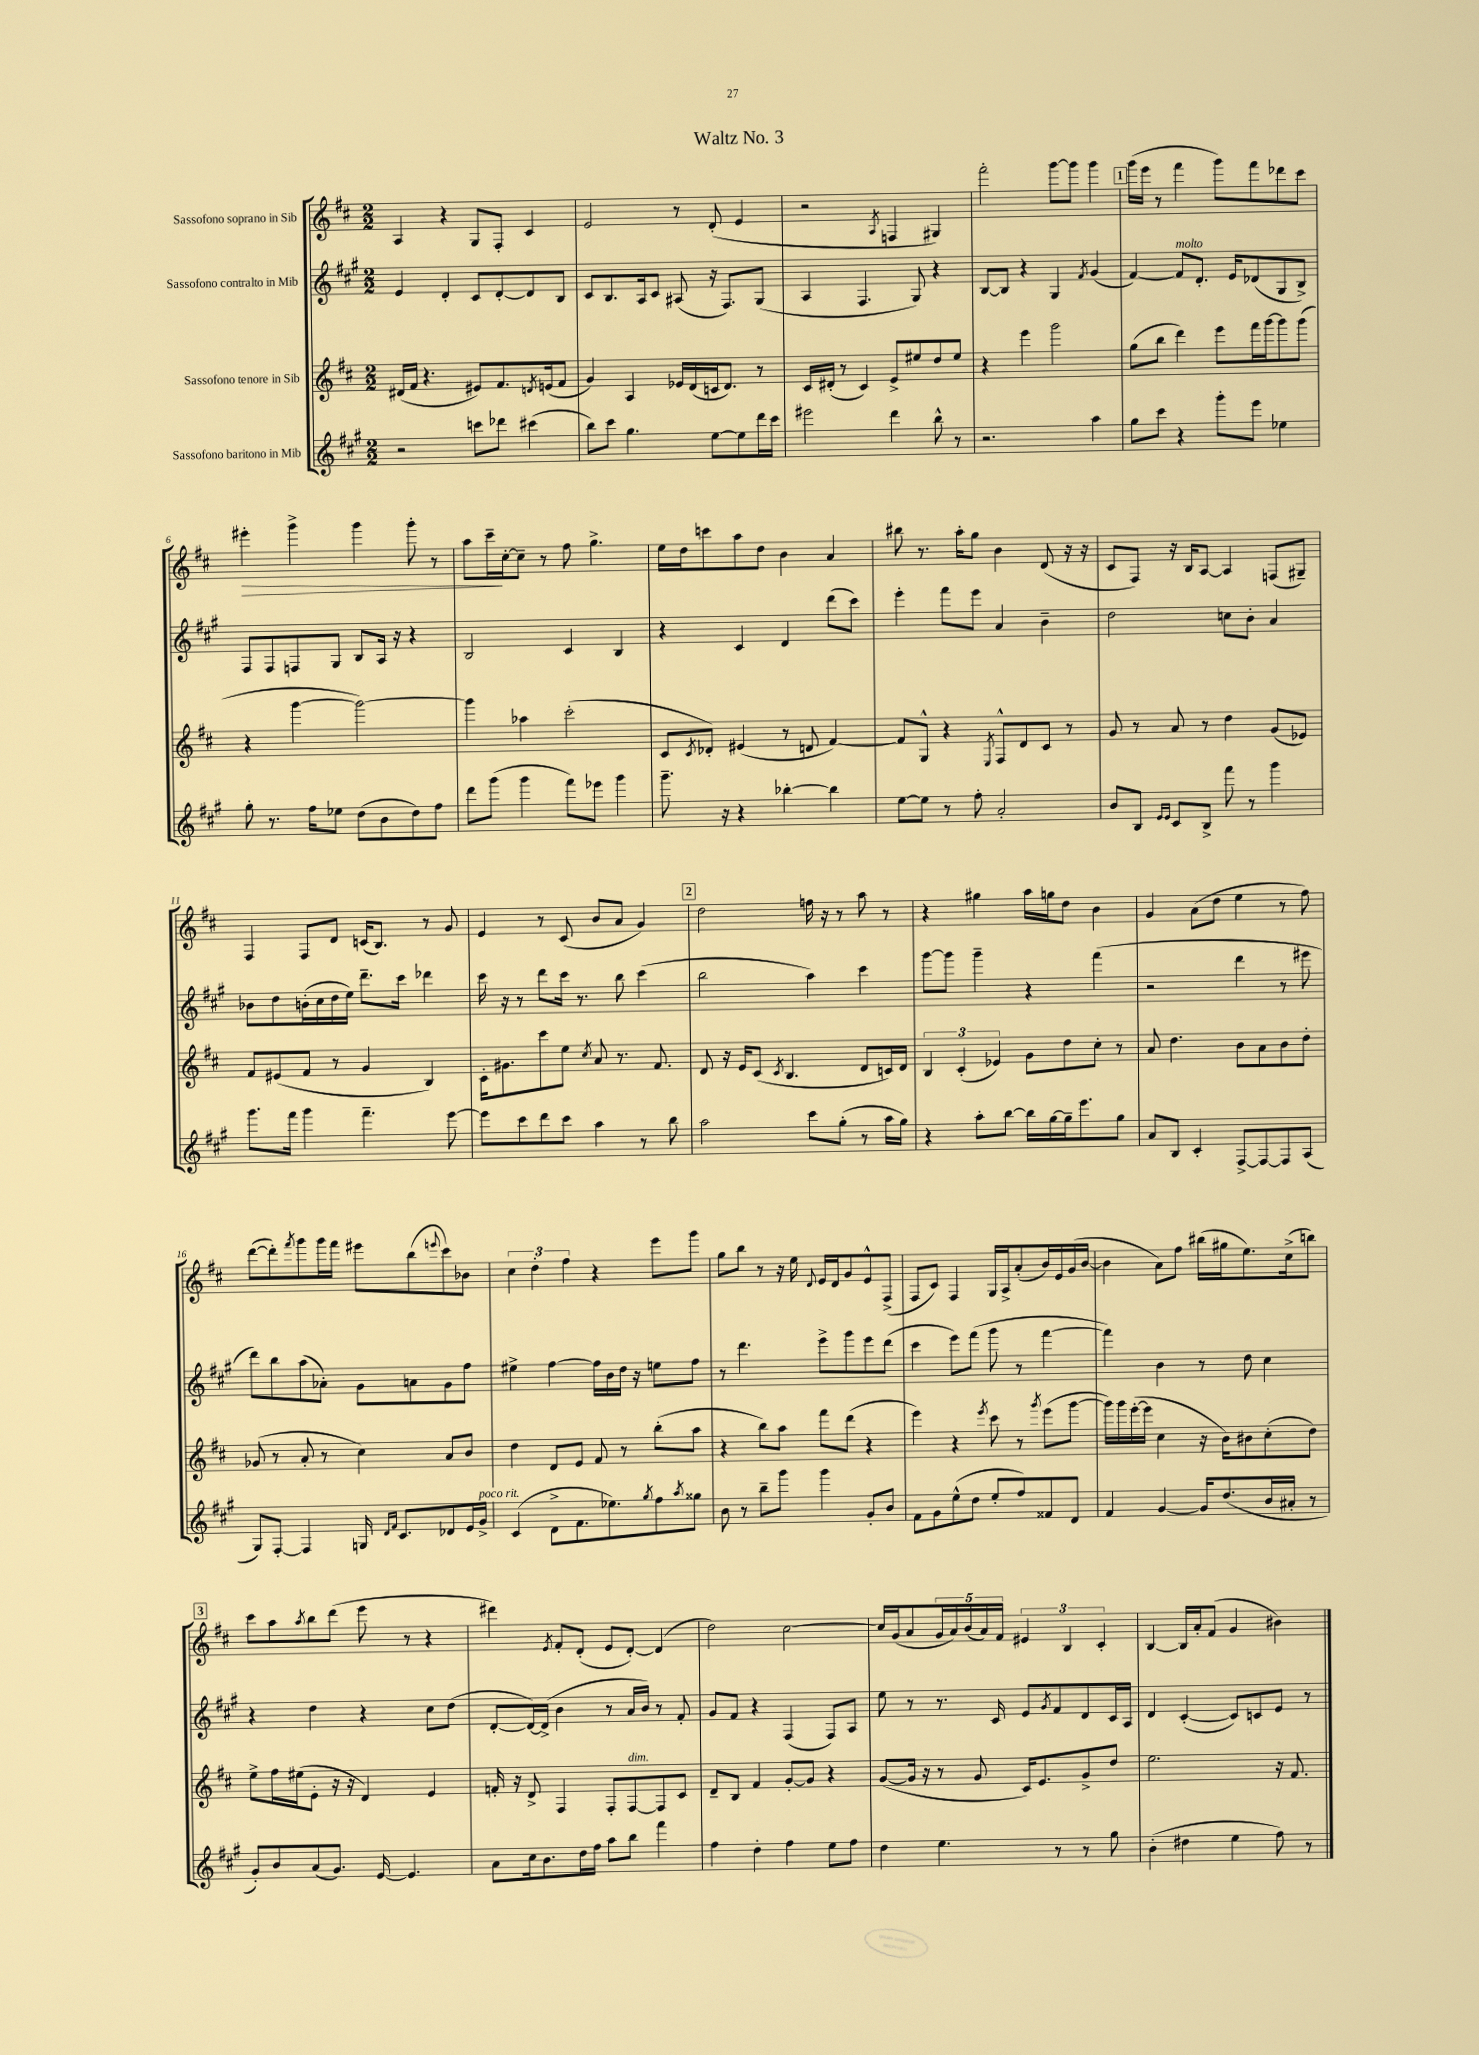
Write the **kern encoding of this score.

**kern	**kern	**kern	**kern
*staff4	*staff3	*staff2	*staff1
*clefG2	*clefG2	*clefG2	*clefG2
*k[f#c#g#]	*k[f#c#]	*k[f#c#g#]	*k[f#c#]
*M2/2	*M2/2	*M2/2	*M2/2
2r	(16d#	4e	4A
.	16f#	.	.
.	4.r	.	.
.	.	4d'	4r
8ccc	8e#)	8c#	8G
8ddd-	8.f#	[8d'	8F#'
(4ccc#	.	8d]	4c#
.	8qd	.	.
.	(16e	.	.
.	8f#	8B	.
=	=	=	=
8bb)	4g)	8c#	2e
8ccc#	.	8.B	.
4.gg#	4A	.	.
.	.	16A	.
.	.	8c#	.
.	16e-	(8A#	8r
.	(16d	.	.
[8ee	16c	16r	(8d'
.	8.d)	8.F#)	.
8ee]	.	.	4e
16ddd	8r	(8G#	.
16ccc#	.	.	.
=	=	=	=
2eee#	16c#	4A	2r
.	(16d#'	.	.
.	8r	.	.
.	4c#)	4.F#	.
.	.	.	8qA
4ddd	8e^	.	4F
.	8ee#	8G#)	.
8bb^^	8dd	4r	4G#)
8r	8ee#	.	.
=	=	=	=
2.r	4r	[8B	2fff#'
.	.	8B]	.
.	4eee	4r	.
.	2ggg	4G#	[8ggg
.	.	.	8ggg]
.	.	8qf#	.
4aa	.	(4g#	4ggg
=	=	=	=
8gg#	(8gg	[4f#)	(16ggg
.	.	.	16eee
8ccc#	8bb	.	8r
4r	4ddd)	8f#]	4fff#
.	.	8.d'	.
8ggg#'	8eee	.	8ggg)
.	.	16e	.
8eee	16fff#	(8d-	8fff#
.	[16ggg	.	.
4ee-	8ggg]	8G#	8ddd-
.	(8ggg	8B^)	8ccc#
=	=	=	=
8gg#'	4r	8F#	4eee#'
8.r	.	8F#	.
.	[4ggg	8F	4ggg^
16ff#	.	.	.
8ee-	.	8G#	.
(8dd	2ggg_)	8B	4ggg
8b	.	16A	.
.	.	16r	.
8dd)	.	4r	8ggg'
8ff#	.	.	8r
=	=	=	=
8ddd	4ggg]	2B	8aa
(8ggg#	.	.	16ccc#~
.	.	.	[16cc#'
4ggg#	4aa-	.	8cc#~]
.	.	.	8r
8fff#)	(2ccc#'	4c#	8ff#
8eee-	.	.	4.gg^
4ggg#	.	4B	.
=	=	=	=
8.ggg#~	8c#	4r	16ee
.	.	.	16dd
.	8qc#	.	.
.	8d-')	.	8ccc
16r	.	.	.
4r	(4e#	4c#	8aa
.	.	.	8dd
[4bb-'	8r	4d	4b
.	8d	.	.
4bb-]	[4f#)	(8ddd	4a
.	.	8ccc#)	.
=	=	=	=
[8ee	8f#]	4eee'	8bb#
8ee]	8G^^	.	8.r
8r	4r	8fff#	.
.	.	.	16aa'
8ff#'	.	8eee	8gg
.	8qE	.	.
2a'	8F#^^	4a	4b
.	8d	.	.
.	8c#	4b~	(8d
.	8r	.	16r
.	.	.	16r
=	=	=	=
8b	8g	2dd	8c#
8B	8r	.	8F#)
16qqe	.	.	.
16qqe	.	.	.
8c#	8a	.	16r
.	.	.	16B
8B^	8r	.	[8A
8fff#	4dd	8cc	4A]
8r	.	8b'	.
4ggg#	(8g	4a	(8F
.	8e-)	.	8G#~)
=	=	=	=
8.ggg#	8f#	8b-	4F#
.	(8e#	8dd	.
16fff#	.	.	.
4ggg#	8f#	(16b'	8F#
.	.	16cc#	.
.	8r	16dd	8d
.	.	16ee)	.
4.fff#~	4g	8.ddd~	(16c
.	.	.	8.B)
.	.	16ccc#	.
.	4B)	4ddd-	8r
[8eee	.	.	8g
=	=	=	=
8eee]	16c#'	16ccc#	4e
.	8.g#	16r	.
8ccc#	.	8r	.
8ddd	8ccc#	8ddd	8r
8ccc#	8ee	16ccc#	(8c#
.	.	8.r	.
.	8qcc#	.	.
4aa	8a	.	8b
.	8.r	8bb	8a
8r	.	(4ccc#	4g)
.	8.f#	.	.
8bb	.	.	.
=	=	=	=
2aa	8d	2bb	2dd
.	16r	.	.
.	16e	.	.
.	(8c#	.	.
.	8qc#	.	.
.	4.B	.	.
8ccc#	.	4aa)	16ff
.	.	.	16r
(8gg#'	.	.	8r
8r	8d	4ccc#	8aa
16aa	16c)	.	8r
16gg#)	16d	.	.
=	=	=	=
4r	6B	[8ggg#	4r
.	.	8ggg#]	.
.	(6c#'	.	.
8aa'	.	4ggg#~	4gg#
.	6e-)	.	.
[8bb	.	.	.
16bb]	8g	4r	16aa
[16gg#	.	.	16gg
16gg#~]	8dd	.	8dd
8.eee	.	.	.
.	8cc#'	(4fff#	4b
8gg#	8r	.	.
=	=	=	=
8a	8a	2r	4g
8B	4.dd	.	.
4c#'	.	.	(8a
.	.	.	8dd
[8F#^	8b	4ddd	4ee
8F#_	8a	.	.
8F#]	8b	8r	8r
(8A	8dd'	8eee#	8ff#)
=	=	=	=
8G#)	(8g-	8ddd)	([8ddd
[8F#'	8r	8bb	8ddd'])
.	.	.	8qfff#
4F#]	8a'	(8aa	8ggg
.	8r	8a-')	16ggg
.	.	.	16fff#
16G	4cc#)	8g#	8eee#
16qqd	.	.	.
16qqf#	.	.	.
8.c#	.	.	.
.	.	8a	(8bb
.	.	.	8qqeee
8d-	8a	8g#	8ccc#)
16e	8b	8ff#	8b-
16g#^	.	.	.
=	=	=	=
(4c#	4dd	4ee#^	6cc#
.	.	.	6dd'
8d^	8d	[4ff#	.
.	.	.	6ff#
8.f#	8e	.	.
.	8f#	16ff#]	4r
8.ee-)	.	16b	.
.	8r	16dd	.
.	.	16r	.
8qgg#	.	.	.
8ff#	(8bb'	8ee	8eee
8qaa	.	.	.
8gg##	8aa	8ff#	8ggg
=	=	=	=
8b	4r	8r	8gg
8r	.	4.ddd	8bb
8bb~	8bb)	.	8r
8ggg#	8aa	.	16r
.	.	.	16ee
.	.	.	8qqd
4ggg#	8fff#	8eee^	16e
.	.	.	16d
.	(8ddd	8ggg#	8g
8g#'	4r	8eee	8e^^
8b	.	(8ddd	(8F#^
=	=	=	=
8f#	4eee)	4ccc#	8F#
8g#	.	.	8c#)
(8ee^^	4r	8eee)	4F#
8dd	.	(8fff#	.
.	8qeee	.	.
8ee'	8ccc#	8ggg#	16G
.	.	.	16A^
8ff#)	8r	8r	(8a'
.	8qggg	.	.
8f##	(8eee	[4fff#	16b)
.	.	.	16e
8d	[8ggg	.	(16g
.	.	.	[16b
=	=	=	=
4f#	16ggg])	4fff#])	4b]
.	16ggg	.	.
.	([16eee'	.	.
.	16eee]	.	.
[4g#	4cc#	4b	8a)
.	.	.	8ff#
16g#]	16r	8r	(16bb#
(8.dd	16b)	.	16gg#
.	8b#	8dd	8.ee)
16b	(8cc#'	4cc#	.
16a#'	.	.	(16cc#^
8r	8dd)	.	8bb)
=	=	=	=
8g#')	8ee^	4r	8ccc#
8b	16ff#	.	8aa
.	(16ee#	.	.
.	.	.	8qaa
(8a	8e'	4dd	8bb
8.g#)	16r	.	(8ddd
.	16r	.	.
.	4d)	4r	8eee
[16e	.	.	.
4.e]	.	.	8r
.	4e	8cc#	4r
.	.	(8dd	.
=	=	=	=
8a	16f'	[8d'	4ddd#)
.	16r	.	.
16cc#	8d^	16d_)	.
8.b	.	(16d^]	.
.	.	.	8qe
.	4F#	4b	8f#'
16dd	.	.	(8d'
16ff#	.	.	.
8aa	8F#'	8r	8e
8bb	[8F#	16a	[8d')
.	.	16b)	.
4fff#	8F#]	8r	(4d]
.	8c#	8f#'	.
=	=	=	=
4ff#	8d~	8g#	2dd)
.	8B	8f#	.
4dd'	4f#	4r	.
4ff#	[8g'	(4F#	[2cc#
.	8g]	.	.
8ee	4r	8F#)	.
8ff#	.	8A	.
=	=	=	=
4dd	([8g	8ee	16cc#]
.	.	.	(16g
.	16g]	8r	8a
.	16r	.	.
4.ee	8r	8.r	20g
.	.	.	20a)
.	.	.	(20b
.	8g	.	.
.	.	.	20a)
.	.	16c#	.
.	.	.	20f#
.	16c#)	8e	6e#
.	8.e	.	.
.	.	8qg#	.
8r	.	8f#	.
.	.	.	6B
8r	8g^	8d	.
.	.	.	6c#'
8gg#	8dd	16c#	.
.	.	16A	.
=	=	=	=
(4b'	2.ee	4d	[4B
4dd#	.	([4c#'	16B]
.	.	.	16a'
.	.	.	(8f#
4ee	.	8c#])	4g
.	.	8c	.
8ff#)	16r	8e	4b#)
.	8.f#	.	.
8r	.	8r	.
==	==	==	==
*-	*-	*-	*-
